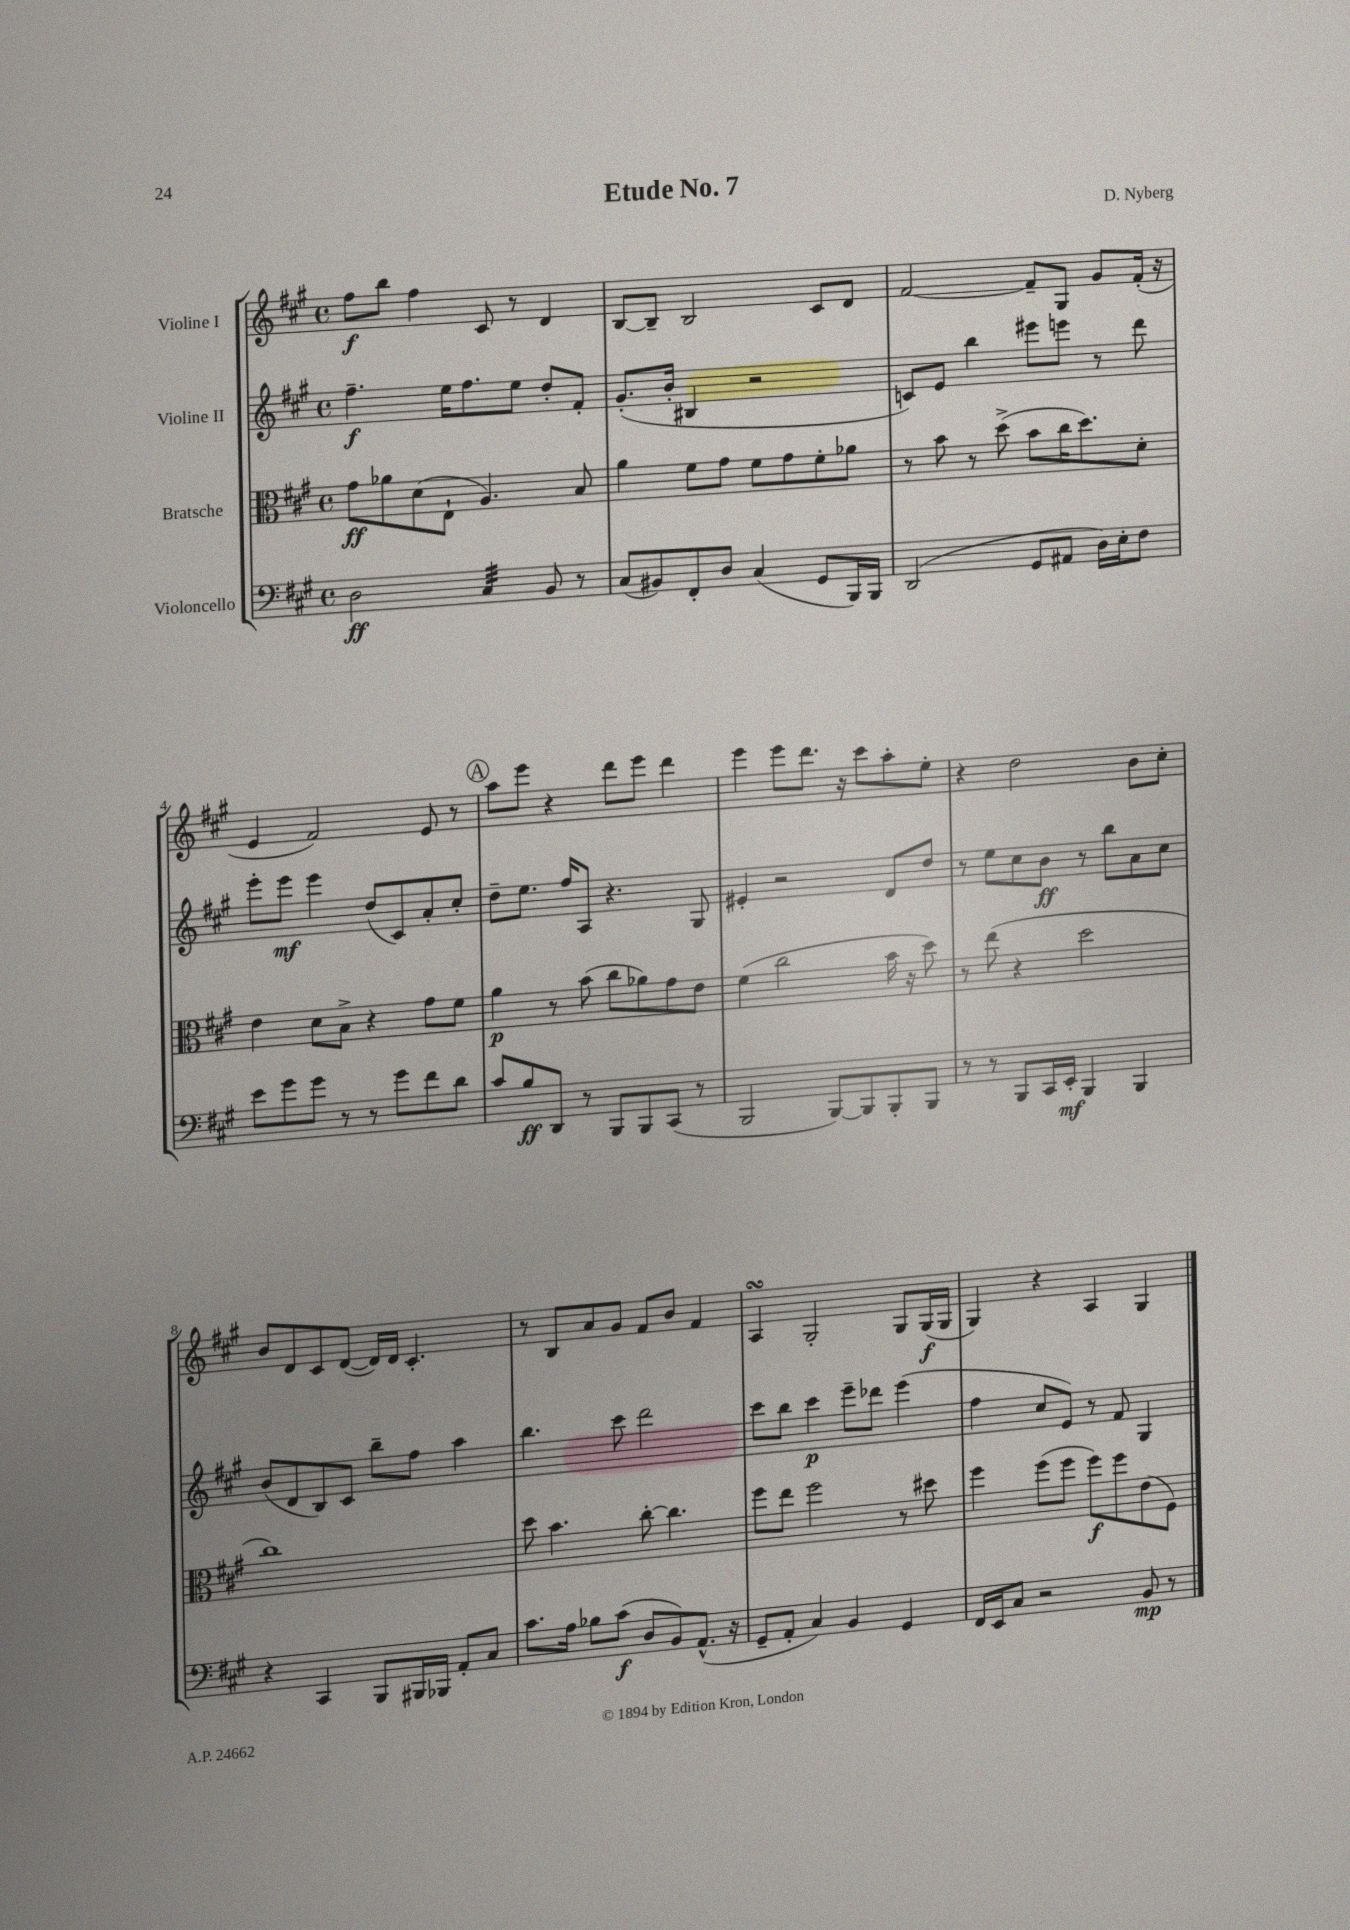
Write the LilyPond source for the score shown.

\header { title = "Etude No. 7" composer = "D. Nyberg" }
<<
\new StaffGroup <<
\new Staff = "s0" \with { instrumentName = "Violine I" } {
    \clef treble \key a \major \defaultTimeSignature \time 4/4
    fis''8\f b''8 fis''4 cis'8 r8 d'4 |
    b8~ b8-- b2 cis'8 d'8 |
    fis'2~ fis'8-- gis8 gis'8 fis'16-.( r16 |
    e'4 fis'2) e'8 r8 |
    \mark \markup { \circle "A" } a''8 e'''8 r4 d'''8 e'''8 d'''4 |
    e'''4 e'''8 d'''8. r16 cis'''8 a''8-. e''8-. |
    r4 d''2 b'8 cis''8-. |
    b'8 d'8 cis'8 d'8~( d'16) d'16 cis'4.-. |
    r8 b8 a'8 gis'8 fis'8 b'8 fis'4 |
    a4\turn gis2-. gis8 gis16\f( gis16 |
    gis4) r4 a4 gis4 \bar "|." |
}
\new Staff = "s1" \with { instrumentName = "Violine II" } {
    \clef treble \key a \major \defaultTimeSignature \time 4/4
    fis''4.--\f e''16 fis''8. e''8 d''8-. fis'8-. |
    gis'8.-.( b'16-. bis4 r2 |
    c'8) e'8 b''4 eis'''8 e'''8 r8 d'''8 |
    e'''8-. e'''8\mf e'''4 d''8( cis'8) a'8-. cis''8-. |
    \mark \markup { \circle "A" } d''8-- e''8. fis''16 a8 r4. gis8 |
    eis'4-. r2 d'8 d''8 |
    r8 e''8 cis''8 b'8\ff r8 b''8 a'8 cis''8 |
    b'8( d'8 b8) cis'8 b''8-- fis''8 a''4 |
    b''4. cis'''8 d'''2 |
    cis'''8 b''8 cis'''4\p e'''8-- des'''8 e'''4( |
    fis''4 cis''8 e'8) r8 fis'8 gis4 \bar "|." |
}
\new Staff = "s2" \with { instrumentName = "Bratsche" } {
    \clef alto \key a \major \defaultTimeSignature \time 4/4
    gis'8\ff aes'8 d'8( e8-! a4.) b8 |
    a'4 fis'8 gis'8 fis'8 gis'8 fis'8-. aes'8 |
    r8 b'8 r8 d''8->( b'8 cis''16 d''8.) d'8-. |
    e'4 d'8 b8-> r4 gis'8 fis'8 |
    \mark \markup { \circle "A" } a'4\p r8 b'8( cis''8 aes'8) gis'8 e'8 |
    fis'4( cis''2 b'16 r16 d''8) |
    r8 e''8( r4 d''2 |
    cis''1) |
    d''8 b'4. cis''8~-. cis''4. |
    fis''8 e''8 fis''2 r8 dis''8 |
    fis''4 fis''8( fis''8 fis''8\f) fis''8 e'8( fis8) \bar "|." |
}
\new Staff = "s3" \with { instrumentName = "Violoncello" } {
    \clef bass \key a \major \defaultTimeSignature \time 4/4
    d2\ff cis4:32 b,8 r8 |
    cis8( bis,8) fis,8-. d8 cis4( gis,8 b,,16) b,,16 |
    d,2( gis,8 ais,8 d16) e16-. fis8 |
    e'8 gis'8 gis'8 r8 r8 gis'8 fis'8 d'8 |
    \mark \markup { \circle "A" } cis'8 b8\ff d,8 r8 b,,8 b,,8 cis,8( r8 |
    b,,2 b,,8~) b,,8 b,,8-. b,,8 |
    r8 r8 b,,8 cis,16 e,16-.\mf b,,4 b,,4 |
    r4 cis,4 b,,8 bis,,16 bes,,16 a,8-. cis8 |
    cis'8. a16 bes8 cis'8\f( d8 b,8) a,8.-^( r16 |
    gis,8-- a,8-. cis4) b,4 gis,4 |
    fis,16 e,16 cis8 r2 b,8\mp r8 \bar "|." |
}
>>
>>
